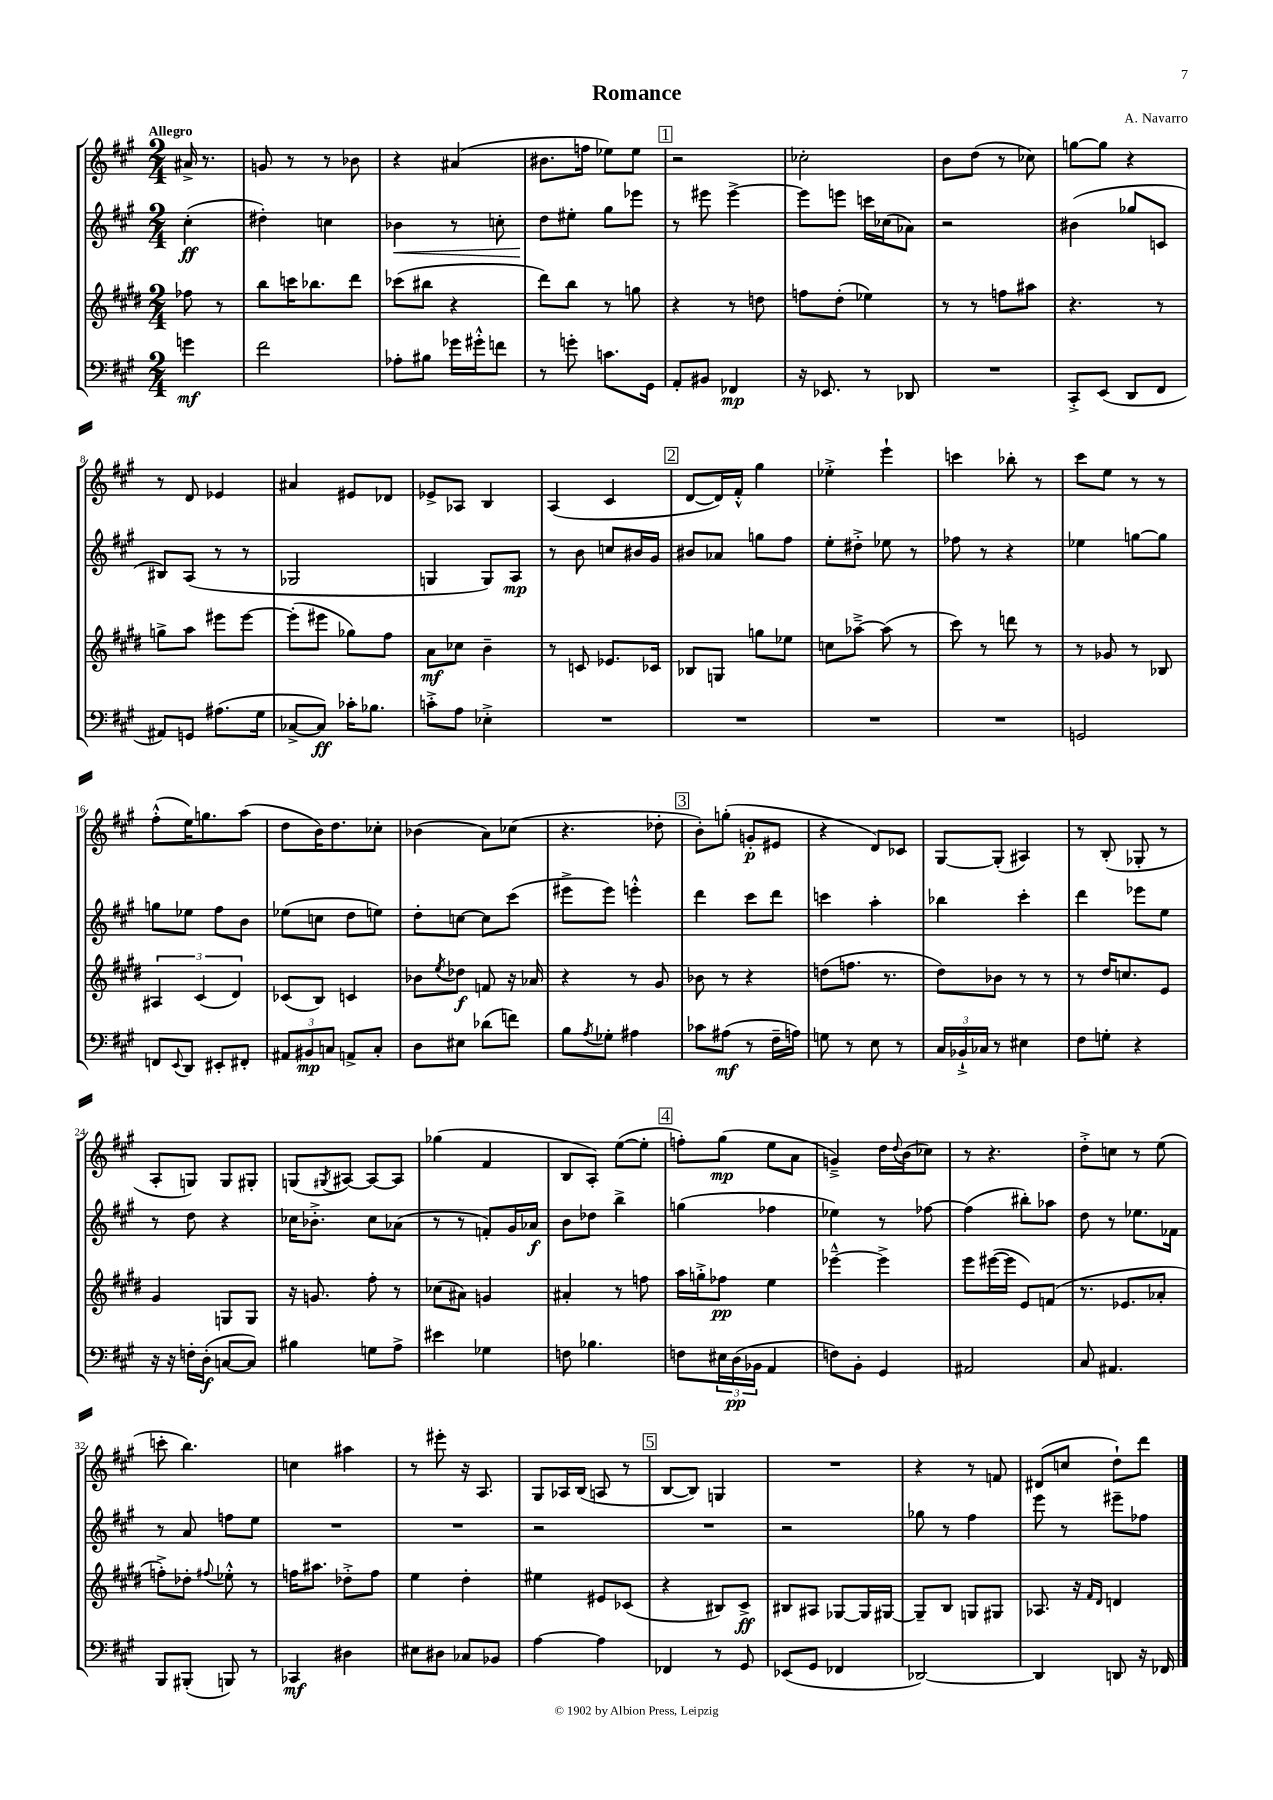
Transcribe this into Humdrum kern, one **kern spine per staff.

**kern	**kern	**kern	**kern
*staff4	*staff3	*staff2	*staff1
*clefF4	*clefG2	*clefG2	*clefG2
*k[f#c#g#]	*k[f#c#g#d#]	*k[f#c#g#]	*k[f#c#g#]
*M2/4	*M2/4	*M2/4	*M2/4
4g	8ff-	(4cc#'	16a#^
.	.	.	8.r
.	8r	.	.
=	=	=	=
2f#	8bb	4dd#')	8g
.	16ccc	.	8r
.	8.bb-	.	.
.	.	4cc	8r
.	8ddd#	.	8b-
=	=	=	=
8A-'	(8ccc-	4b-	4r
8B#	8bb#	.	.
16g-	4r	8r	(4a#
16g#'^^	.	.	.
8f	.	8cc'	.
=	=	=	=
8r	8ddd#)	8dd	8.b#
8g'	8bb	8ee#'	.
.	.	.	16ff
8.c	8r	8gg#	8ee-)
.	8gg	8eee-	8ee-
16GG#	.	.	.
=	=	=	=
8AA'	4r	8r	2r
8BB#	.	8eee#	.
4FF-	8r	[4eee#^	.
.	8dd	.	.
=	=	=	=
16r	8ff	8eee#]	2cc-'
8.EE-	.	.	.
.	(8dd#'	8eee	.
8r	4ee-)	16ccc	.
.	.	(16cc-	.
8DD-	.	8a-)	.
=	=	=	=
2r	8r	2r	8b
.	8r	.	(8dd
.	8ff	.	8r
.	8aa#	.	8cc-)
=	=	=	=
8CC#'^	4.r	(4b#	[8gg
(8EE	.	.	8gg]
8DD	.	8gg-	4r
8FF#	8r	8c	.
=	=	=	=
8AA#)	8gg^	8B#)	8r
8GG	8aa	(8A	8d
(8.A#	8eee#	8r	4e-
.	[8eee#	8r	.
16G#	.	.	.
=	=	=	=
[8C-^	(8eee#']	2G-	4a#
8C-])	8eee#	.	.
16c-'	8gg-)	.	8e#
8.B-	.	.	.
.	8ff#	.	8d-
=	=	=	=
8c'^	8a	4G	8e-^
8A	8cc-	.	8A-
4E-'^	4b~	8G)	4B
.	.	8A	.
=	=	=	=
2r	8r	8r	(4A
.	8c	8b	.
.	8.e-	8cc	4c#
.	.	16b#	.
.	16c-	16g#	.
=	=	=	=
2r	8B-	8b#	[8d
.	8G	8a-	16d])
.	.	.	16f#'^^
.	8gg	8gg	4gg#
.	8ee-	8ff#	.
=	=	=	=
2r	8cc	8ee'	4ee-'^
.	[8aa-~^	8dd#'^	.
.	(8aa-]	8ee-	4eee`
.	8r	8r	.
=	=	=	=
2r	8ccc#)	8ff-	4ccc
.	8r	8r	.
.	8ddd	4r	8bb-'
.	8r	.	8r
=	=	=	=
2GG	8r	4ee-	8ccc#
.	8g-	.	8ee
.	8r	[8gg	8r
.	8B-	8gg]	8r
=	=	=	=
8FF	6A#	8gg	(8ff#'^^
8qqEE	.	.	.
8DD	.	8ee-	16ee)
.	(6c#	.	.
.	.	.	8.gg
8EE#'	.	8ff#	.
.	6d#)	.	.
8FF#'	.	8b	(8aa
=	=	=	=
12AA#	(8c-	(8ee-	8dd
12BB#	.	.	.
.	8B)	8cc	16b)
12C	.	.	.
.	.	.	8.dd
8AA^	4c	8dd	.
8C'	.	8ee)	8cc-'
=	=	=	=
8D	8b-	8dd'	(4b-
.	8qee	.	.
8E#	8dd-	[8cc	.
(8d-	8f	8cc]	8a)
8f)	16r	(8ccc#	(8cc-
.	16a-	.	.
=	=	=	=
8B	4r	8eee#^	4.r
8qA	.	.	.
8G-'	.	8eee#)	.
4A#	8r	4eee'^^	.
.	8g#	.	8dd-'
=	=	=	=
8c-	8b-	4ddd	8b')
(8A#	8r	.	(8gg'
8r	4r	8ccc#	8g'
16F#~	.	8ddd	8e#
16A)	.	.	.
=	=	=	=
8G	(8dd	4ccc	4r
8r	8.ff	.	.
8E	.	4aa'	8d)
.	8.r	.	.
8r	.	.	8c-
=	=	=	=
24C#	8dd#)	4bb-	[8G#
24BB-`^	.	.	.
24C-	.	.	.
8r	8b-	.	(8G#']
4E#	8r	4ccc#'	4A#)
.	8r	.	.
=	=	=	=
8F#	8r	4ddd	8r
8G'	16dd#	.	(8B'
.	8.cc	.	.
4r	.	8eee-	8G-'
.	8e	8ee	8r
=	=	=	=
16r	4g#	8r	8A'
16r	.	.	.
16F'	.	8dd	8G)
(16D'	.	.	.
[8C	8G	4r	8G
8C])	8G	.	8G#'
=	=	=	=
4B#	16r	16cc-	(8G
.	8.g	8.b-'^	.
.	.	.	8qG#
.	.	.	[8A#)
8G	8ff#'	8cc-	8A#_
8A^	8r	(8a-	8A#]
=	=	=	=
4e#	(8cc-	8r	(4gg-
.	8a#)	8r	.
4G-	4g	8f')	4f#
.	.	16g#	.
.	.	16a-	.
=	=	=	=
8F	4a#'	8b	8B
4.B-	.	8dd-	8A')
.	8r	4bb^	([8ee
.	8ff	.	8ee']
=	=	=	=
8F	16aa	(4gg	8ff')
.	16gg'^	.	.
24E#	8ff-	.	(8gg#
(24D	.	.	.
24BB-	.	.	.
4AA	4ee	4ff-	8ee
.	.	.	8a
=	=	=	=
8F)	[4eee-~^^	4ee-)	4g~^)
8BB'	.	.	.
4GG#	4eee-^]	8r	16dd
.	.	.	8qqdd
.	.	.	(16b
.	.	[8ff-	8cc-)
=	=	=	=
2AA#	8eee	(4ff-]	8r
.	([16eee#	.	4.r
.	16eee#]	.	.
.	8e)	8bb#')	.
.	(8f	8aa-	.
=	=	=	=
8C#	8.r	8dd	8dd'^
4.AA#	.	8r	8cc
.	8.e-	.	.
.	.	8.ee-	8r
.	8a-'	.	(8ee
.	.	16f-	.
=	=	=	=
8BBB	8ff'^)	8r	8ccc'
(8BBB#'	8dd-'	8a	4.bb)
.	8qqff#	.	.
8BBB)	8ee-'^^	8ff	.
8r	8r	8ee	.
=	=	=	=
4CC-	16ff	2r	4cc
.	8.aa#	.	.
4D#	8dd-'^	.	4aa#
.	8ff	.	.
=	=	=	=
8E#	4ee	2r	8r
8D#	.	.	8eee#'
8C-	4dd#'	.	16r
.	.	.	8.A
8BB-	.	.	.
=	=	=	=
[4A	4ee#	2r	8G#
.	.	.	16A-
.	.	.	(16B
4A]	8e#	.	8A
.	(8c-	.	8r
=	=	=	=
4FF-	4r	2r	[8B
.	.	.	8B])
8r	8B#)	.	4G
8GG#	8c#^	.	.
=	=	=	=
(8EE-	8B#	2r	2r
8GG#	8A#	.	.
4FF-	[8G-	.	.
.	16G-]	.	.
.	[16G#	.	.
=	=	=	=
[2DD-)	8G#~]	8gg-	4r
.	8B	8r	.
.	8G	4ff#	8r
.	8G#	.	8f
=	=	=	=
4DD-]	8.A-	8eee	(8d#
.	.	8r	8cc
.	16r	.	.
.	16qqf#	.	.
.	16qqd#	.	.
8DD	4d	8eee#~	8dd`)
16r	.	8ff-	8ddd
16FF-	.	.	.
==	==	==	==
*-	*-	*-	*-
